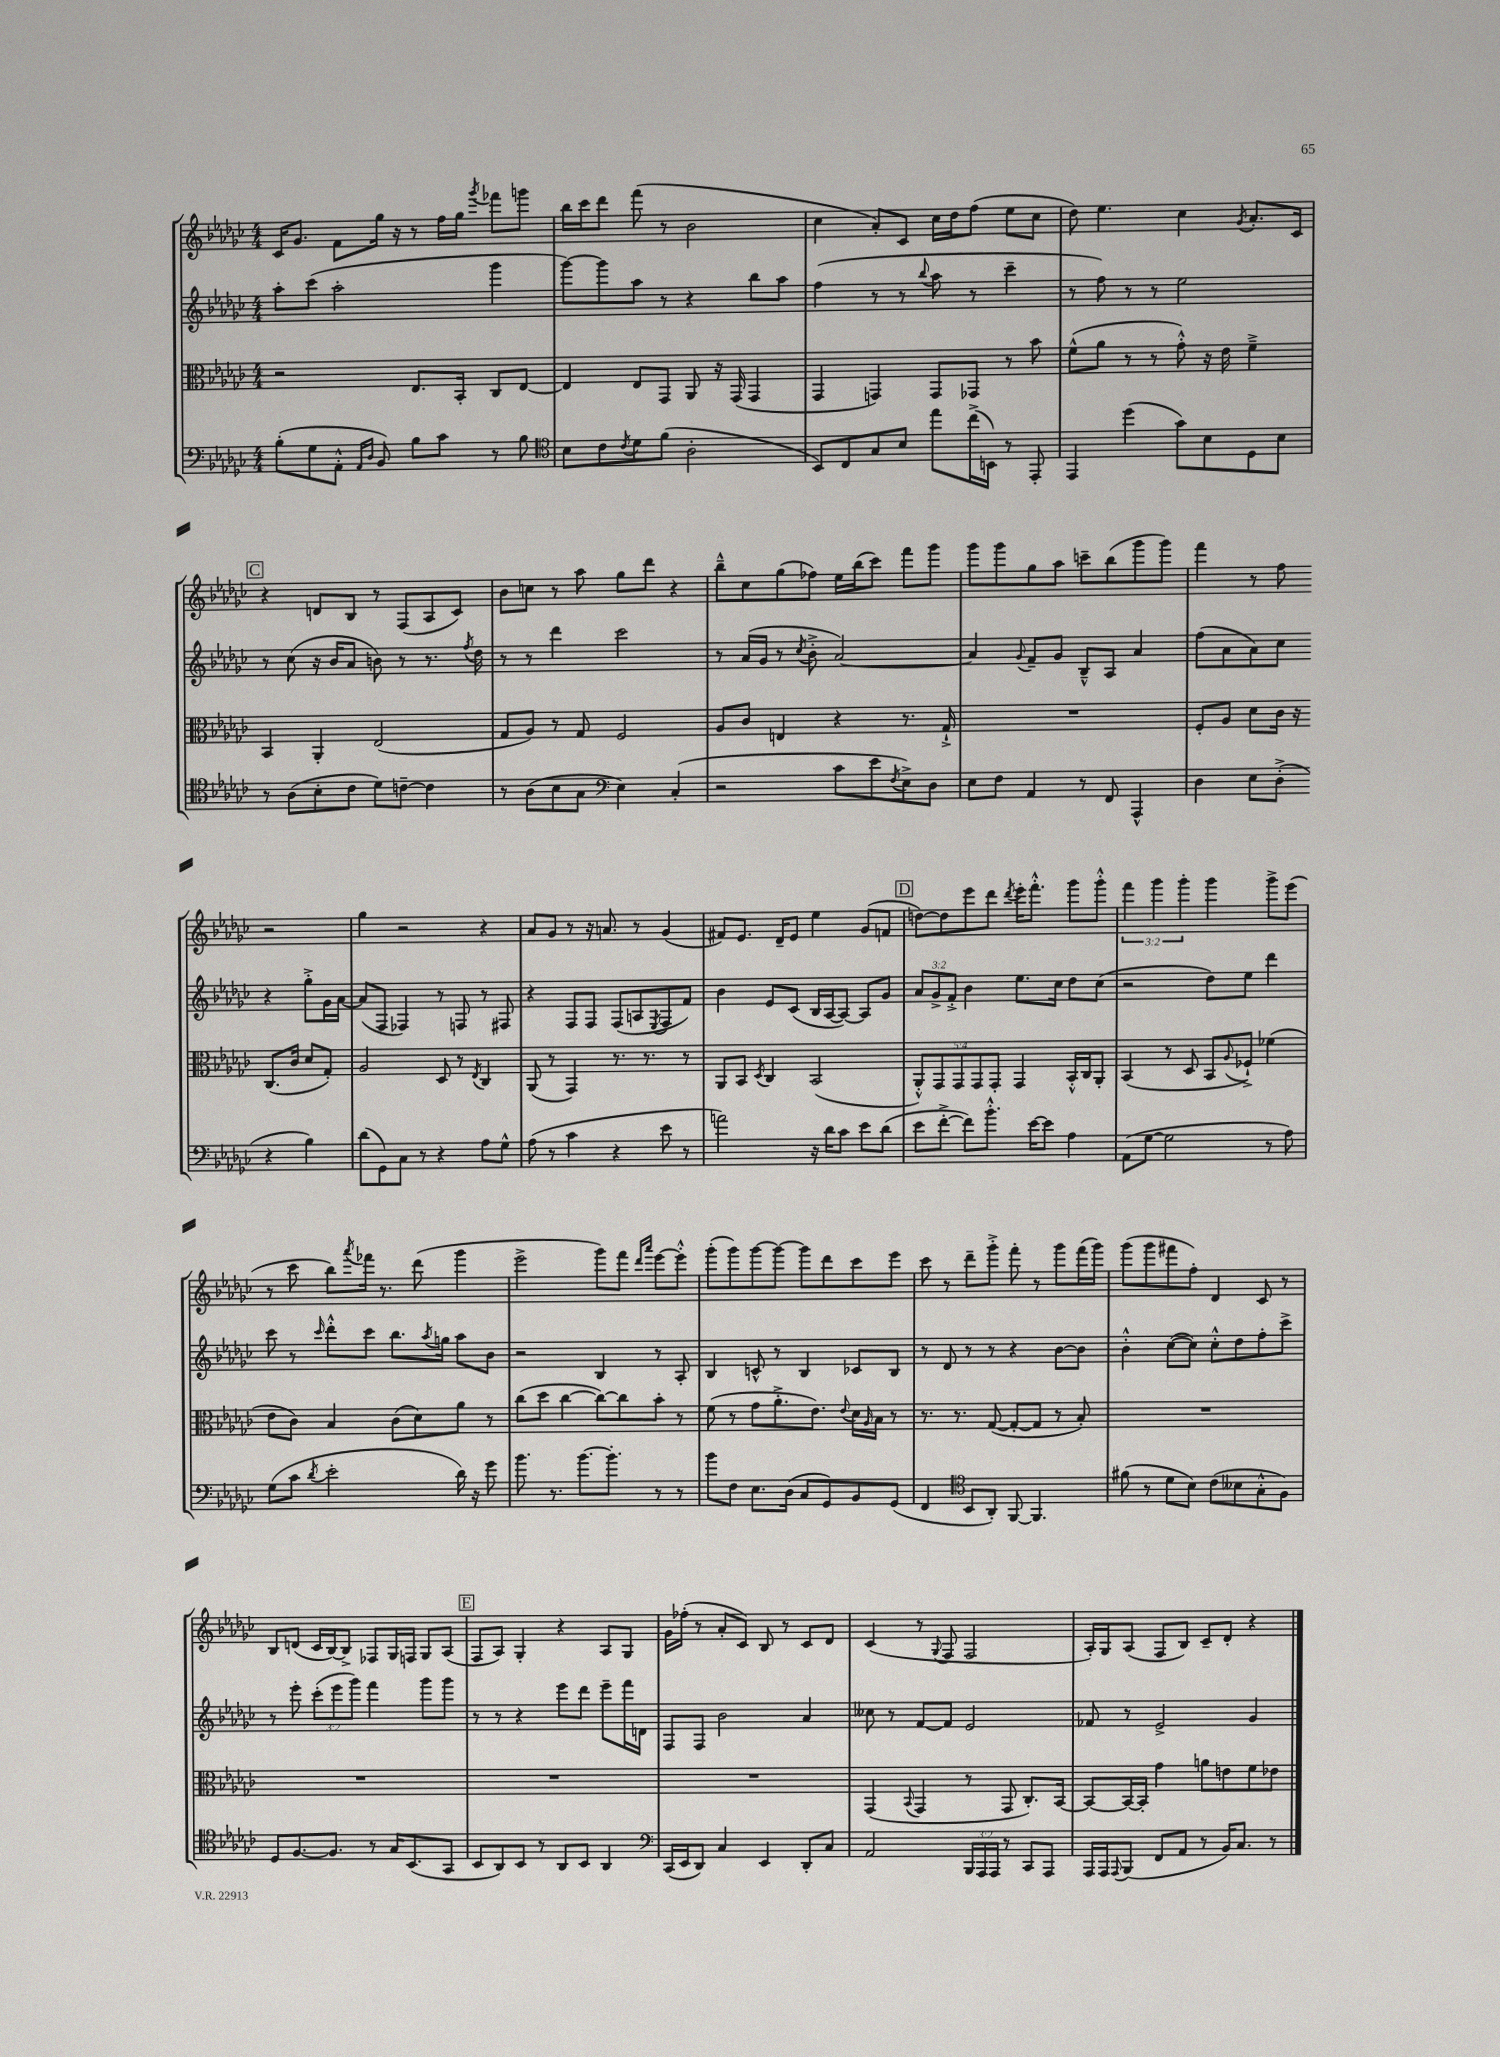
<<
\new StaffGroup <<
\new Staff = "s0" {
    \clef treble \key ges \major \numericTimeSignature \time 4/4 \override Staff.TupletNumber.text = #tuplet-number::calc-fraction-text
    ces'16 ges'8. f'8 ges''16 r16 r8 f''16 ges''16 \acciaccatura { ges'''8 } fes'''8 g'''8 |
    bes''16 ces'''16 des'''8 f'''8( r8 bes'2 |
    ces''4 aes'8-.) ces'8 ces''16 des''16 f''8( ees''8 ces''8 |
    des''8) ees''4. ces''4 \acciaccatura { ges'8 } aes'8.-. ces'16 |
    \mark \markup { \box "C" } r4 d'8 bes8 r8 f8( aes8 ces'8) |
    bes'8 c''8 r8 aes''8 ges''8 des'''8 r4 |
    bes''8---^ ces''8 ges''8( fes''8) ees''16 bes''16( ces'''8) f'''8 ges'''8 |
    ges'''8 ges'''8 ges''8 aes''8 c'''8-- bes''8( ges'''8 ges'''8) |
    f'''4 r8 f''8 r2 |
    ges''4 r2 r4 |
    aes'8 ges'8 r8 r16 a'8. r8 ges'4( |
    fis'8) ees'8. des'16-- ees'8 ees''4 ges'8( f'8 |
    \mark \markup { \box "D" } d''8~) d''8 ees'''8 des'''8 \acciaccatura { des'''8 } ees'''16-. f'''8.-.-^ ges'''8 ges'''8-.-^ |
    \tuplet 3/2 { f'''4 ges'''4 ges'''4-. } ges'''4 ges'''8-> ees'''8( |
    r8 ces'''8 bes''8) \acciaccatura { aes'''8 } fes'''16 r8. des'''8( ges'''4 |
    ees'''2-> ges'''8) f'''8 \grace { des'''16 aes'''16 } ees'''8~ ees'''8-.-^ |
    ges'''8-.( ges'''8) ges'''8~ ges'''8~ ges'''8 des'''8 ces'''8 ees'''8 |
    ces'''8 r8 des'''8-- ges'''8-.-> f'''8-. r8 ges'''8 f'''16( ges'''16) |
    ges'''8( ges'''8 fis'''8 f''8-.) des'4 ces'8 r8 |
    bes8 d'8( ces'16 bes16~) bes8-> fes8 ges16 f16 ges8 aes8( |
    \mark \markup { \box "E" } f8 aes8) ges4-. r4 aes8 ges8 |
    ges'16 fes''16-.( r8 aes'8-. ces'8) bes8 r8 ces'8 des'8 |
    ces'4( r8 \appoggiatura { ges8 } f8 f2 |
    aes16-.) ges16 aes8( f8 bes8) ces'8-- des'8-. r4 \bar "|." |
}
\new Staff = "s1" {
    \clef treble \key ges \major \numericTimeSignature \time 4/4 \override Staff.TupletNumber.text = #tuplet-number::calc-fraction-text
    aes''8-. ces'''8( aes''2-. ges'''4 |
    ges'''8~) ges'''8 aes''8 r8 r4 bes''8 aes''8 |
    f''4( r8 r8 \appoggiatura { bes''8 } aes''8 r8 ces'''4-- |
    r8 f''8) r8 r8 ees''2 |
    \mark \markup { \box "C" } r8 ces''8( r16 bes'16 aes'8 b'8) r8 r8. \acciaccatura { f''8 } des''16 |
    r8 r8 des'''4 ces'''2 |
    r8 aes'16( ges'16 r8 \acciaccatura { ces''8 } bes'8-.-> aes'2~) |
    aes'4 \appoggiatura { ges'8 } f'8-- ges'8 bes8---^ aes8 aes'4 |
    f''8( aes'8 aes'8) ces''8 r4 ges''8-.-> ges'16 aes'16~ |
    aes'8( f8 fes4) r8 f8 r8 fis8 |
    r4 f8 f8 f8( a8 \acciaccatura { ees8 } f8 f'8) |
    bes'4 ees'8 ces'8( bes16 aes16~ aes8~) aes8 ges'8 |
    \mark \markup { \box "D" } \tuplet 3/2 { aes'8 ges'8-> f'8-.-> } bes'4 ees''8. ces''16 des''8 ces''8( |
    r2 des''8) ees''8 des'''4 |
    ces'''8 r8 \grace { ces'''16 } des'''8-.-^ ces'''8 bes''8. \acciaccatura { aes''8 } g''16 aes''8 bes'8 |
    r2 bes4 r8 aes8-. |
    bes4 c'8-^ r8 bes4 ces'8 bes8 |
    r8 des'8 r8 r8 r4 bes'8~ bes'8 |
    bes'4-.-^ ces''8~( ces''8) ces''8-.-^ des''8 f''8-. ces'''8-> |
    r8 ees'''8-. \tuplet 3/2 { ces'''8-.( ees'''8 ges'''8) } f'''4 ges'''8 ges'''8 |
    \mark \markup { \box "E" } r8 r8 r4 ees'''8 des'''8 ees'''8-- f'''16 d'16 |
    f8 f8 bes'2 aes'4 |
    ceses''8 r8 f'8~ f'8 ees'2 |
    fes'8 r8 ees'2-> ges'4 \bar "|." |
}
\new Staff = "s2" {
    \clef alto \key ges \major \numericTimeSignature \time 4/4 \override Staff.TupletNumber.text = #tuplet-number::calc-fraction-text
    r2 ees8. bes,16-. ces8 ees8~ |
    ees4 ees8 ges,8 aes,8 r16 ges,16( ges,4 |
    ges,4 g,4) g,8 ges,8 r8 bes'8 |
    f'8-^( aes'8 r8 r8 ges'8-.-^) r16 ees'16 f'4---> |
    \mark \markup { \box "C" } bes,4 aes,4-. ees2( |
    ges8 aes8) r8 ges8 f2 |
    aes8 ces'8 e4 r4 r8. ges16-!-> |
    R1 |
    f8-. aes8 des'8 ces'16 r16 ces8.( ces'16 des'8 ges8-.) |
    aes2 des8 r8 \acciaccatura { ees8 } ces4 |
    aes,8( r8 ges,4) r8. r8. r8 |
    aes,8 bes,8 \acciaccatura { des8 } ces4 bes,2( |
    \mark \markup { \box "D" } \tuplet 5/4 { aes,8-.-^) ges,8 ges,8 ges,8 ges,8-. } ges,4 bes,16-.-^ ces16 aes,8-. |
    bes,4( r8 des8 bes,8 \appoggiatura { aes8 } fes8-!->) fes'4( |
    ees'8 ces'8) bes4 ces'8( des'8) aes'8 r8 |
    ces''8( des''8 ces''4~ ces''8~) ces''8 bes'8-. r8 |
    f'8( r8 ges'8 aes'8.-.-> ees'8.) \appoggiatura { ees'8 } des'16 \grace { aes16 } bes16 r8 |
    r8. r8. ges8~( ges8~-. ges8 r8 bes8-.) |
    R1 |
    R1 |
    \mark \markup { \box "E" } R1 |
    R1 |
    ges,4( \appoggiatura { bes,8 } ges,4 r8 ges,8 ces8.-.) bes,16~ |
    bes,8~ bes,16~ bes,16-. ges'4 a'8 e'8 f'8 ees'8 \bar "|." |
}
\new Staff = "s3" {
    \clef bass \key ges \major \numericTimeSignature \time 4/4 \override Staff.TupletNumber.text = #tuplet-number::calc-fraction-text
    bes8-.( ges8 aes,8-.-^ \grace { aes,16 des16 } bes,8) bes8 ces'8 r8 bes8 |
    \clef tenor bes8 ces'8 \acciaccatura { ces'8 } des'8 f'8( aes2-. |
    bes,8) ces8 ges8 bes8 ees''8 ces''16->( b,16) r8 ees,8-. |
    ees,4 des''4( ges'8) bes8 des8 bes8 |
    \mark \markup { \box "C" } r8 aes8( bes8-. ces'8 des'8) c'8~-- c'4 |
    r8 aes8( bes8 ges8 \clef bass ees4) ces4-.( |
    r2 ces'8 ees'8 \acciaccatura { f8 } ees8->) des8 |
    ees8 f8 aes,4 r8 f,8 aes,,4-^ |
    des4 ees8 des8-.->( r4 bes4) |
    des'8( ges,8) ces8 r8 r4 aes8 ges8-^ |
    aes8( r8 ces'4 r4 ees'8 r8 |
    a'2) r16 des'16 ces'8 ees'8 des'8( |
    \mark \markup { \box "D" } ees'8 f'8~-.-> f'8) bes'8.-.-^ ees'16~ ees'8 aes4 |
    aes,8( ges8~ ges2 r8 aes8) |
    ges8( ces'8 \acciaccatura { des'8 } ees'2-. des'16) r16 ges'8 |
    bes'8. r8. bes'8.~ bes'8.-. r8 r8 |
    bes'8 f8 ees8. des16( ces8 ges,8) bes,8 ges,8( |
    f,4 \clef tenor bes,8 aes,8-.) f,8~ f,4. |
    fis'8( r8 des'8 bes8) ces'8( beses8 ges8-.-^ f8) |
    des8 f8.~ f8. r8 ges16 bes,8.( ges,8 |
    \mark \markup { \box "E" } bes,8 aes,8) bes,8 r8 aes,8 bes,8 aes,4 |
    \clef bass ces,16( ees,16 des,8) ces4 ees,4 des,8-. ces8 |
    aes,2 \tuplet 3/2 { bes,,16 aes,,16 aes,,16 } r8 ces,8 aes,,8 |
    aes,,16 aes,,16 \appoggiatura { aes,,8 } bes,,8( f,8 aes,8 r8 bes,16) ces8. r8 \bar "|." |
}
>>
>>
\layout { \context { \Score \remove "Bar_number_engraver" } }
